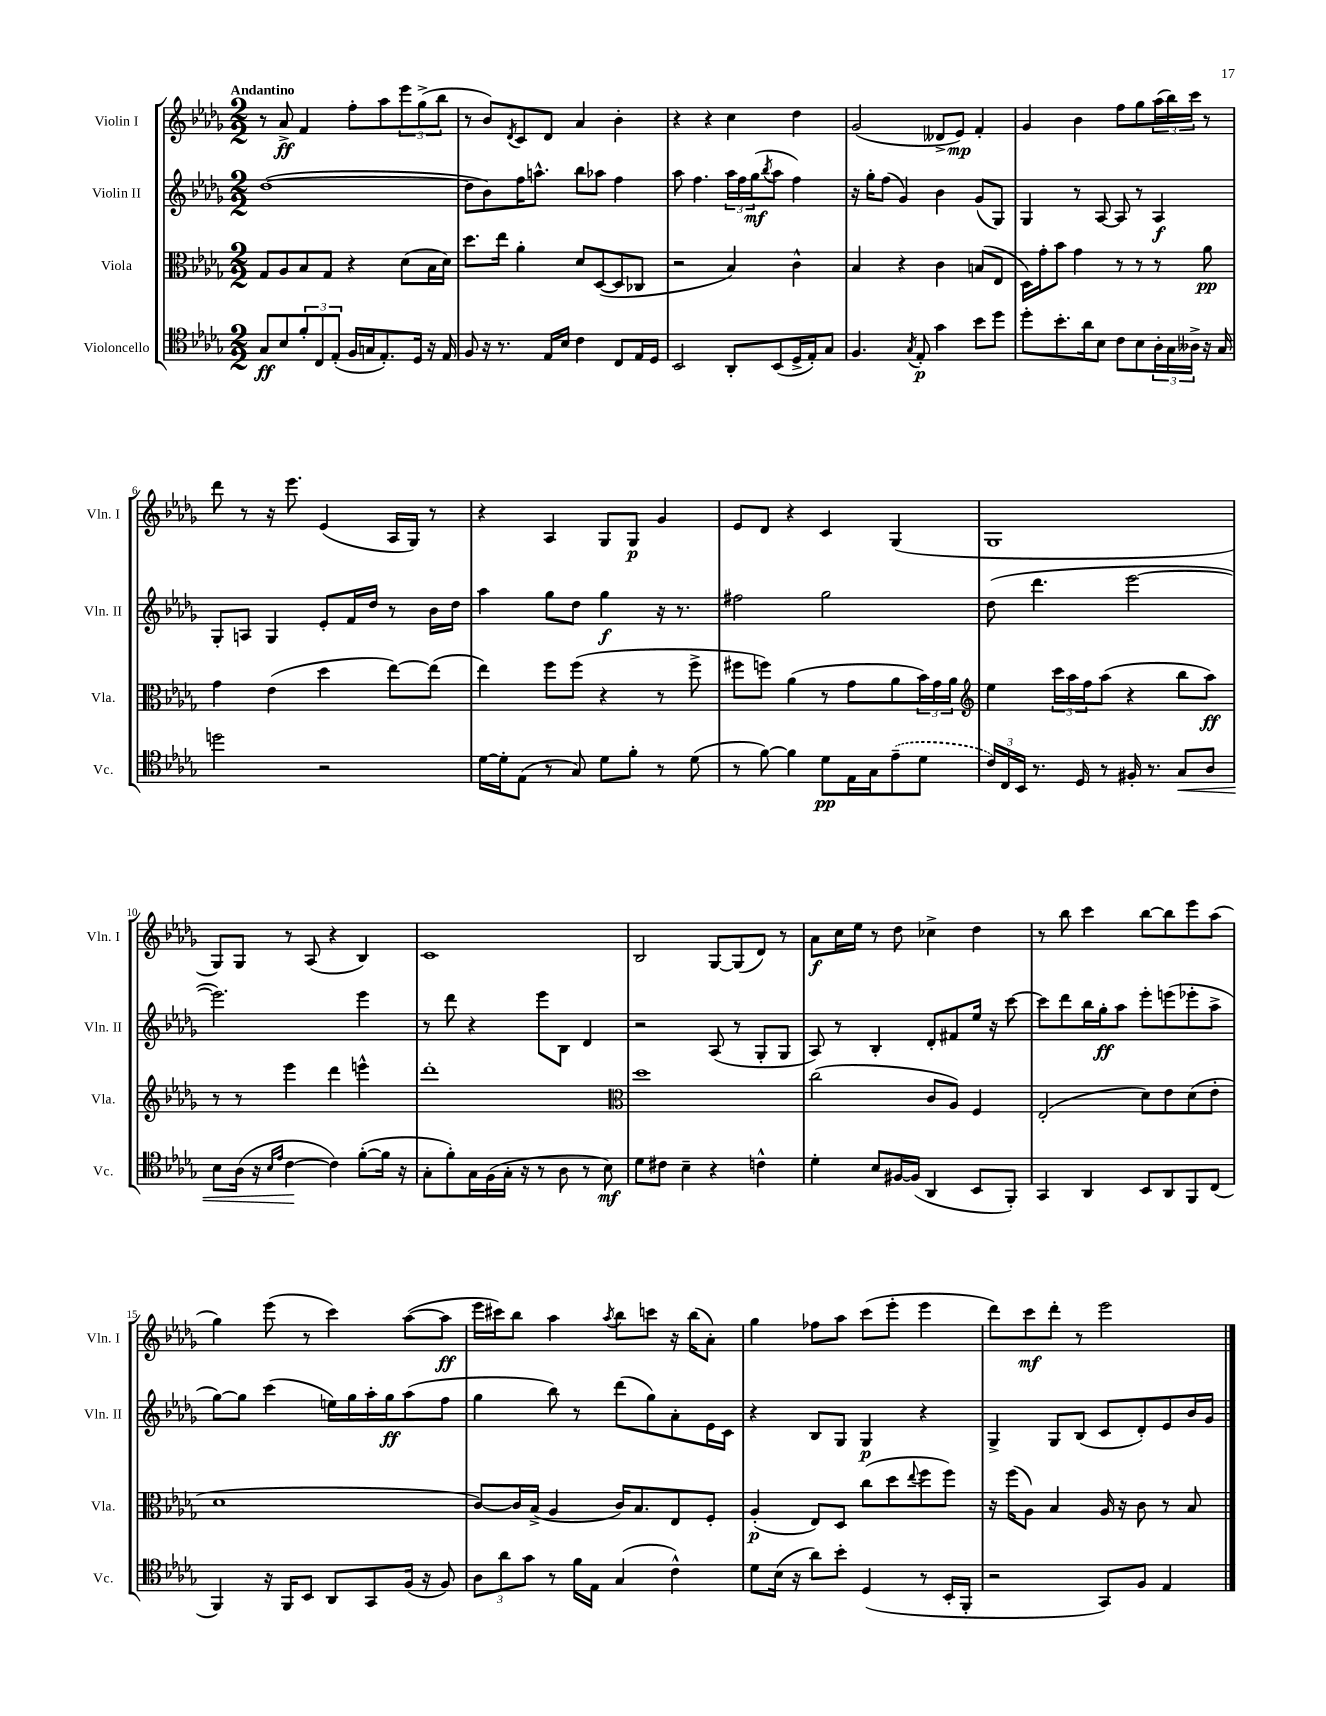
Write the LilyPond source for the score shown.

<<
\new StaffGroup <<
\new Staff = "s0" \with { instrumentName = "Violin I" shortInstrumentName = "Vln. I" } {
    \clef treble \key des \major \numericTimeSignature \time 2/2 \tempo "Andantino"
    r8 aes'8->\ff f'4 f''8-. aes''8 \tuplet 3/2 { ees'''8 ges''8->( bes''8 } |
    r8 bes'8) \acciaccatura { des'8 } c'8 des'8 aes'4 bes'4-. |
    r4 r4 c''4 des''4 |
    ges'2( deses'8-> ees'8\mp) f'4-. |
    ges'4 bes'4 f''8 ges''8 \tuplet 3/2 { aes''16( bes''16) c'''16 } r8 |
    des'''8 r8 r16 ees'''8. ees'4( aes16 ges16) r8 |
    r4 aes4 ges8 ges8\p ges'4 |
    ees'8 des'8 r4 c'4 ges4( |
    ges1 |
    ges8) ges8 r8 aes8( r4 bes4) |
    c'1 |
    bes2 ges8~ ges8( des'8) r8 |
    aes'8\f c''16 ees''16 r8 des''8 ces''4-> des''4 |
    r8 bes''8 c'''4 bes''8~ bes''8 ees'''8 aes''8( |
    ges''4) ees'''8( r8 c'''4) aes''8~( aes''8\ff |
    ees'''16 cis'''16) bes''8 aes''4 \acciaccatura { aes''8 } bes''8 c'''8 r16 bes''16( aes'8-.) |
    ges''4 fes''8 aes''8 c'''8( ees'''8-. ees'''4 |
    des'''8) c'''8\mf des'''8-. r8 ees'''2 \bar "|." |
}
\new Staff = "s1" \with { instrumentName = "Violin II" shortInstrumentName = "Vln. II" } {
    \clef treble \key des \major \numericTimeSignature \time 2/2
    des''1~( |
    des''8 bes'8) f''16 a''8.-^ bes''8 aes''8 f''4 |
    aes''8 f''4. \tuplet 3/2 { aes''16 f''16 ges''16\mf( } \acciaccatura { bes''8 } aes''8 f''4) |
    r16 ges''16-. f''8( ges'4) bes'4 ges'8( ges8) |
    ges4 r8 aes8~ aes8 r8 aes4\f |
    ges8-. a8 ges4 ees'8-. f'16 des''16 r8 bes'16 des''16 |
    aes''4 ges''8 des''8 ges''4\f r16 r8. |
    fis''2 ges''2 |
    des''8( des'''4. ees'''2~ |
    ees'''2.) ees'''4 |
    r8 des'''8 r4 ees'''8 bes8 des'4 |
    r2 aes8( r8 ges8-. ges8 |
    aes8) r8 bes4-. des'8-. fis'8 ees''16 r16 c'''8~ |
    c'''8 des'''8 bes''16 ges''16-.\ff aes''8 ees'''8-. e'''8( ees'''8-. aes''8-> |
    ges''8~) ges''8 c'''4( e''16) ges''16 aes''16-. ges''16\ff aes''8( f''8 |
    ges''4 bes''8) r8 des'''8( ges''8) aes'8-. ees'16 c'16 |
    r4 bes8 ges8 ges4\p r4 |
    ges4-> ges8 bes8( c'8 des'8-.) ees'8 bes'16 ges'16 \bar "|." |
}
\new Staff = "s2" \with { instrumentName = "Viola" shortInstrumentName = "Vla." } {
    \clef alto \key des \major \numericTimeSignature \time 2/2
    ges8 aes8 bes8 ges8 r4 des'8( bes16 des'16) |
    des''8. ees''16 aes'4-. des'8 des8~( des8 ces8 |
    r2 bes4) c'4-^ |
    bes4 r4 c'4 b8( ees8 |
    des16) ges'16-. bes'8 ges'4 r8 r8 r8 aes'8\pp |
    ges'4 ees'4( des''4 ees''8~) ees''8( |
    ees''4) f''8 f''8( r4 r8 f''8-> |
    fis''8 f''8) aes'4( r8 ges'8 aes'8 \tuplet 3/2 { bes'16) ges'16 aes'16 } |
    \clef treble ees''4 \tuplet 3/2 { c'''16 aes''16 f''16 } aes''8( r4 bes''8 aes''8\ff) |
    r8 r8 ees'''4 des'''4 e'''4-^ |
    des'''1-. |
    \clef alto des''1 |
    c''2( c'8 aes8) f4 |
    ees2-.( des'8) ees'8 des'8( ees'8-. |
    des'1 |
    c'8~) c'16 bes16->( aes4 c'16) bes8. ees8 f8-. |
    aes4-.\p( ees8) des8 c''8( des''8 \appoggiatura { ees''8 } f''8 f''8) |
    r16 f''16( aes8) bes4 aes16 r16 c'8 r8 bes8 \bar "|." |
}
\new Staff = "s3" \with { instrumentName = "Violoncello" shortInstrumentName = "Vc." } {
    \clef tenor \key des \major \numericTimeSignature \time 2/2
    ges8\ff bes8 \tuplet 3/2 { f'8-. c8 ees8-.( } f16 g16 ees8.-.) des16 r16 ees16 |
    f8 r16 r8. ees16 bes16 c'4 c8 ees16 des16 |
    bes,2 aes,8-. bes,8( des16-> ees16-.) ges8 |
    f4. \acciaccatura { ges8 } ees8-.\p ges'4 bes'8 des''8 |
    des''8-. bes'8.-. aes'16 bes8 c'8 bes8 \tuplet 3/2 { aes16-. ges16 aeses16-> } r16 ges16 |
    d''2 r2 |
    des'16~ des'16-. ees8( r8 ges8) des'8 f'8-. r8 des'8( |
    r8 f'8~) f'4 des'8\pp ees16 ges16 \once \slurDashed ees'8--( des'8 |
    \tuplet 3/2 { c'16) c16 bes,16 } r8. des16 r8 fis16-. r8. ges8\< aes8 |
    bes8 aes16( r16 \grace { bes16 ees'16 } c'4~\! c'4) f'8~-.( f'16 r16 |
    ges8-. f'8-.) ges16 f16( ges16-. r16 r8 aes8 r8 bes8\mf) |
    des'8 cis'8 bes4-- r4 c'4-^ |
    des'4-. bes8 fis16~ fis16( aes,4 bes,8 f,8-.) |
    ges,4 aes,4 bes,8 aes,8 f,8 c8( |
    f,4) r16 f,16 bes,8 aes,8 ges,8 f16( r16 f8) |
    \tuplet 3/2 { aes8 aes'8 ges'8 } r8 f'16 ees16 ges4( c'4-^) |
    des'8 bes16( r16 aes'8) bes'8-. des4( r8 bes,16-. f,16-. |
    r2 ges,8) f8 ees4 \bar "|." |
}
>>
>>
